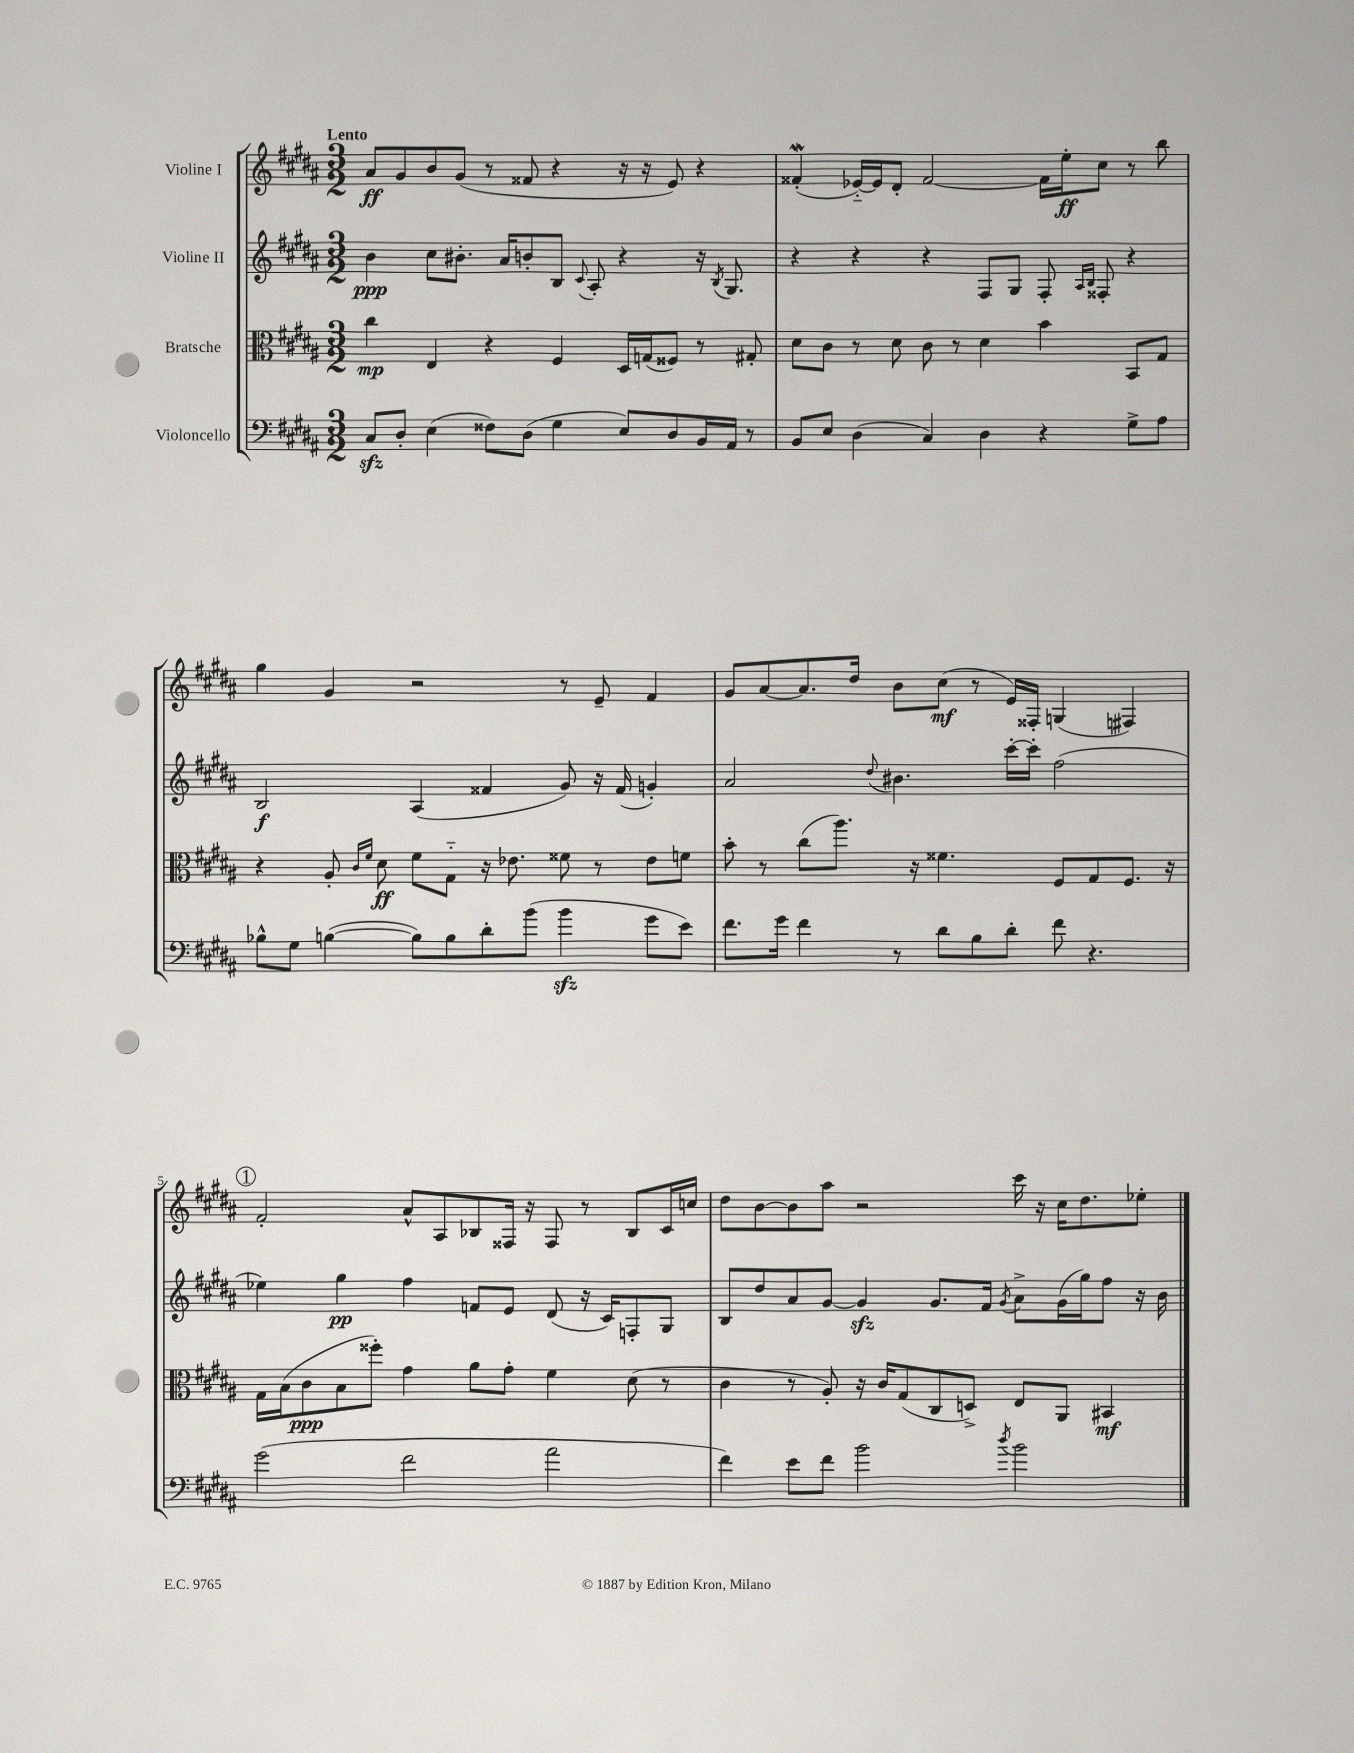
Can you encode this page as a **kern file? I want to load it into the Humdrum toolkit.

**kern	**kern	**dynam	**kern	**dynam	**kern	**dynam
*part4	*part3	*part3	*part2	*part2	*part1	*part1
*staff4	*staff3	*staff3	*staff2	*staff2	*staff1	*staff1
*I"Violoncello	*I"Bratsche	*	*I"Violine II	*	*I"Violine I	*
*clefF4	*clefC3	*	*clefG2	*	*clefG2	*
*k[f#c#g#d#a#]	*k[f#c#g#d#a#]	*	*k[f#c#g#d#a#]	*	*k[f#c#g#d#a#]	*
*M3/2	*M3/2	*	*M3/2	*	*M3/2	*
=1	=1	=1	=1	=1	=1	=1
!	!	!	!	!	!LO:TX:a:B:t=Lento	!
8C#zz/L	4cc#\	mp	4b\	ppp	8a#/L	ff
8D#'/J	.	.	.	.	8g#/	.
(4E\	4E/	.	8cc#\L	.	8b/	.
.	.	.	8.b#X'\J	.	(8g#/J	.
8F##X\L)	4r	.	.	.	8r	.
.	.	.	16a#/KL	.	.	.
(8D#\J	.	.	8bn'/	.	8f##X/	.
4G#\	4F#/	.	8B/J	.	4r	.
.	.	.	8qqc#/	.	.	.
.	.	.	8A#'/	.	.	.
8E/L)	16D#/LL	.	4r	.	16r	.
.	(16Gn/J	.	.	.	16r	.
8D#/	8F##X/J)	.	.	.	8e/)	.
16BB/L	8r	.	16r	.	4r	.
.	.	.	8qB/	.	.	.
16AA#/JJ	.	.	8.G#/	.	.	.
8r	8G#X'/	.	.	.	.	.
=2	=2	=2	=2	=2	=2	=2
8BB/L	8d#\L	.	4r	.	(4f##XW'/	.
8E/J	8c#\J	.	.	.	.	.
(4D#\	8r	.	4r	.	[16e-X/LL)	.
.	.	.	.	.	16e-/J]	.
.	8d#\	.	.	.	8d#'/J	.
4C#/)	8c#\	.	4r	.	[2f##/	.
.	8r	.	.	.	.	.
4D#\	4d#\	.	8F#/L	.	.	.
.	.	.	8G#/J	.	.	.
4r	4b\	.	8F#'/	.	16f##\LL]	.
.	.	.	.	.	16ee'\J	ff
.	.	.	16qqA#/LL	.	.	.
.	.	.	16qqB/JJ	.	.	.
.	.	.	8F##X'/	.	8cc#\J	.
8G#^\L	8BB/L	.	4r	.	8r	.
8A#\J	8G#/J	.	.	.	8bb\	.
!!LO:LB:g=z
=3	=3	=3	=3	=3	=3	=3
8B-X^^\L	4r	.	2B/	f	4gg#\	.
8G#\J	.	.	.	.	.	.
([4Bn\	8A#'/	.	.	.	4g#/	.
.	16qqc#/LL	.	.	.	.	.
.	16qqf#/JJ	.	.	.	.	.
.	8d#\	ff	.	.	.	.
8B\L])	8f#\L	.	(4A#/	.	2r	.
8B\	8G#\J	.	.	.	.	.
8d#'\	16r	.	4f##X/	.	.	.
.	8.e-X\	.	.	.	.	.
(8b\J	.	.	.	.	.	.
4bzz\	8f##X\	.	8g#/)	.	8r	.
.	8r	.	16r	.	8e~/	.
.	.	.	(16f##/	.	.	.
8g#\L	8e-\L	.	4gn'/)	.	4f#/	.
8e\J)	8fn\J	.	.	.	.	.
=4	=4	=4	=4	=4	=4	=4
8.f#\L	8b'\	.	2a#/	.	8g#/L	.
.	8r	.	.	.	[8a#/	.
16g#\Jk	.	.	.	.	.	.
4f#\	(8cc#\L	.	.	.	8.a#/]	.
.	8.aa#\J)	.	.	.	.	.
.	.	.	.	.	16dd#/Jk	.
.	.	.	8qqdd#/	.	.	.
8r	.	.	4.b#X\	.	8b\L	.
.	16r	.	.	.	.	.
8d#\L	4.f##X\	.	.	.	(8cc#\J	mf
8B\	.	.	.	.	8r	.
8d#'\J	.	.	[16ccc#'\LL	.	16e/LL)	.
.	.	.	16ccc#'\JJ]	.	16F##X'/JJ	.
8f#\	8F#/L	.	(2ff#\	.	(4Gn/	.
4.r	8G#/	.	.	.	.	.
.	8.F#/J	.	.	.	4F#X/)	.
.	16r	.	.	.	.	.
!!LO:LB:g=z
!!LO:REH:place=s1:t=1
=5	=5	=5	=5	=5	=5	=5
(2g#\	16G#\LL	.	4ee-X\)	.	2f#'/	.
.	(16B\J	.	.	.	.	.
.	8c#\	ppp	.	.	.	.
.	8B\	.	4gg#\	pp	.	.
.	8ff##X'\J)	.	.	.	.	.
2f#\	4g#\	.	4ff#\	.	8a#^^/L	.
.	.	.	.	.	8A#/	.
.	8a#\L	.	8fn/L	.	8B-X/	.
.	8g#'\J	.	8e/J	.	16F##X/Jk	.
.	.	.	.	.	16r	.
2a#\	4f#\	.	(8d#/	.	8F##/	.
.	.	.	16r	.	8r	.
.	.	.	16c#/KL)	.	.	.
.	(8d#\	.	8Fn'/	.	8B-/L	.
.	8r	.	8G#/J	.	16c#/L	.
.	.	.	.	.	16ccn/JJ	.
=6	=6	=6	=6	=6	=6	=6
4f#\)	4c#\	.	8B/L	.	8dd#\L	.
.	.	.	8dd#/	.	[8b\	.
8e\L	8r	.	8a#/	.	8b\]	.
8f#\J	8A#'/)	.	[8g#/J	.	8aa#\J	.
2b\	16r	.	4g#zz/]	.	2r	.
.	16c#/KL	.	.	.	.	.
.	(8G#/	.	.	.	.	.
.	8C#/	.	8.g#/L	.	.	.
.	8Dn^/J)	.	.	.	.	.
.	.	.	16f#/Jk	.	.	.
8qdd#/	.	.	8qg#/	.	.	.
2b\	8E/L	.	8a#^\L	.	16ccc#\	.
.	.	.	.	.	16r	.
.	8AA#/J	.	(16g#\L	.	16cc#\KL	.
.	.	.	16gg#\J)	.	8.dd#\	.
.	4BB#X/	mf	8ff#\J	.	.	.
.	.	.	16r	.	8ee-X'\J	.
.	.	.	16b\	.	.	.
==	==	==	==	==	==	==
*-	*-	*-	*-	*-	*-	*-
